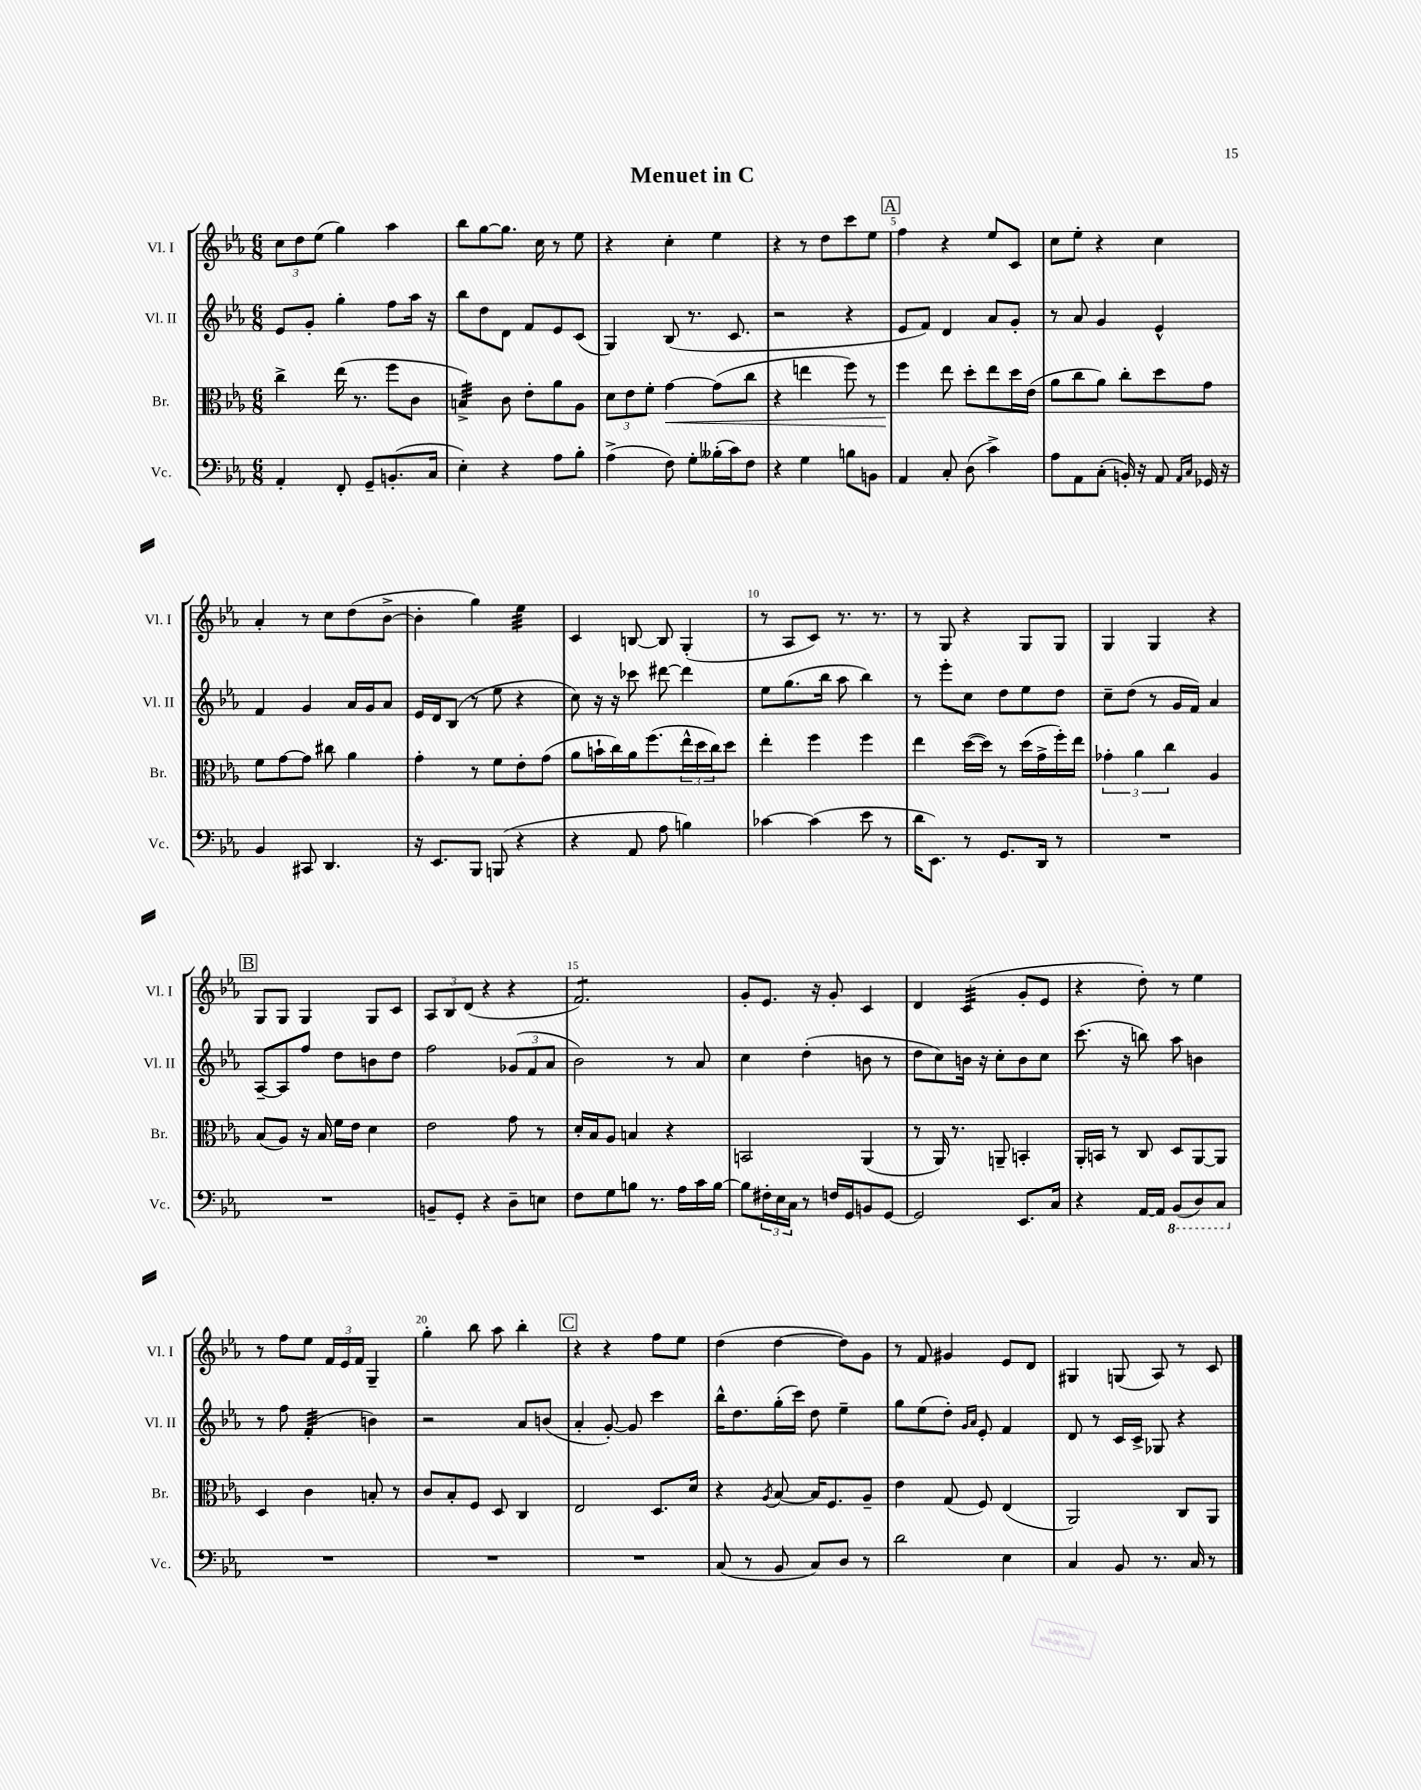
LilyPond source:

\header { title = "Menuet in C" }
<<
\new StaffGroup <<
\new Staff = "s0" \with { instrumentName = "Vl. I" shortInstrumentName = "Vl. I" } {
    \clef treble \key ees \major \numericTimeSignature \time 6/8
    \tuplet 3/2 { c''8 d''8 ees''8( } g''4) aes''4 |
    bes''8 g''8~ g''8. c''16 r8 ees''8 |
    r4 c''4-. ees''4 |
    r4 r8 d''8 c'''8 ees''8 |
    \mark \markup { \box "A" } f''4 r4 ees''8 c'8 |
    c''8 ees''8-. r4 c''4 |
    aes'4-. r8 c''8 d''8( bes'8~-> |
    bes'4-. g''4) ees''4:32 |
    c'4 b8~ b8 g4-.( |
    r8 aes8 c'8) r8. r8. |
    r8 g8 r4 g8 g8 |
    g4 g4 r4 |
    \mark \markup { \box "B" } g8 g8 g4 g8 c'8 |
    \tuplet 3/2 { aes8 bes8 d'8( } r4 r4 |
    f'2.:8) |
    g'8-. ees'8. r16 g'8-. c'4 |
    d'4 c'4:32( g'8-. ees'8 |
    r4 d''8-.) r8 ees''4 |
    r8 f''8 ees''8 \tuplet 3/2 { f'16 ees'16 f'16 } g4-- |
    g''4-. bes''8 aes''8 bes''4-. |
    \mark \markup { \box "C" } r4 r4 f''8 ees''8 |
    d''4( d''4~ d''8) g'8 |
    r8 f'8 gis'4 ees'8 d'8 |
    gis4 g8( aes8) r8 c'8 \bar "|." |
}
\new Staff = "s1" \with { instrumentName = "Vl. II" shortInstrumentName = "Vl. II" } {
    \clef treble \key ees \major \numericTimeSignature \time 6/8
    ees'8 g'8-. g''4-. f''8 aes''16 r16 |
    bes''8 d''8 d'8 f'8 ees'8 c'8( |
    g4) bes8( r8. c'8. |
    r2 r4 |
    \mark \markup { \box "A" } ees'8 f'8) d'4 aes'8 g'8-. |
    r8 aes'8 g'4 ees'4-^ |
    f'4 g'4 aes'16 g'16 aes'8 |
    ees'16 d'16 bes8( r8 ees''8 r4 |
    c''8) r16 r16 ces'''8 dis'''8~ dis'''4 |
    ees''8 g''8.( bes''16 aes''8 bes''4) |
    r8 ees'''8-. c''8 d''8 ees''8 d''8 |
    c''8-- d''8( r8 g'16 f'16) aes'4 |
    \mark \markup { \box "B" } aes8~-- aes8 f''8 d''8 b'8 d''8 |
    f''2 \tuplet 3/2 { ges'8( f'8 aes'8 } |
    bes'2) r8 aes'8 |
    c''4 d''4-.( b'8 r8 |
    d''8 c''8) b'16 r16 c''8-. b'8 c''8 |
    c'''8.( r16 b''8) aes''8 b'4 |
    r8 f''8 f'4:32-.( b'4) |
    r2 aes'8 b'8( |
    \mark \markup { \box "C" } aes'4-. g'8~-.) g'8 c'''4 |
    bes''16-^ d''8. g''16-.( c'''16) d''8 ees''4-- |
    g''8 ees''8( d''8-.) \grace { g'16 aes'16 } ees'8-. f'4 |
    d'8 r8 c'16 c'16-> ges8 r4 \bar "|." |
}
\new Staff = "s2" \with { instrumentName = "Br." shortInstrumentName = "Br." } {
    \clef alto \key ees \major \numericTimeSignature \time 6/8
    c''4-> ees''16( r8. f''8 c'8 |
    b4:32->) c'8 ees'8-. aes'8 aes8 |
    \tuplet 3/2 { d'8 ees'8 f'8-. } g'4~\< g'8( c''8 |
    r4 e''4 f''8) r8 |
    \mark \markup { \box "A" } f''4\! ees''8 d''8-. ees''8 d''16 ees'16( |
    aes'8 c''8 aes'8) c''8-. d''8 g'8 |
    f'8 g'8~ g'8 cis''8 aes'4 |
    g'4-. r8 f'8 ees'8-. g'8( |
    aes'8 b'16-! c''16) aes'16 f''8.( \tuplet 3/2 { ees''16-^ d''16 c''16) } d''8 |
    ees''4-. f''4 f''4 |
    ees''4 d''16~( d''16) r8 d''16( g'16-> f''16-.) ees''16 |
    \tuplet 3/2 { ges'4-. aes'4 c''4 } aes4 |
    \mark \markup { \box "B" } bes8( aes8) r16 bes16 f'16 ees'16 d'4 |
    ees'2 g'8 r8 |
    d'16-. bes16 aes8 b4 r4 |
    b,2 aes,4( |
    r8 aes,16) r8. a,8-- b,4-. |
    aes,16-. b,16 r8 c8 d8 aes,8~ aes,8 |
    d4 c'4 b8-. r8 |
    c'8 bes8-. f8 d8 c4 |
    \mark \markup { \box "C" } ees2 d8. d'16 |
    r4 \acciaccatura { aes8 } bes8~ bes16 f8. aes8-- |
    ees'4 g8( f8) ees4( |
    aes,2) c8 aes,8 \bar "|." |
}
\new Staff = "s3" \with { instrumentName = "Vc." shortInstrumentName = "Vc." } {
    \clef bass \key ees \major \numericTimeSignature \time 6/8
    aes,4-. f,8-. g,8-- b,8.-.( c16 |
    ees4-.) r4 aes8 bes8-. |
    aes4->( f8) g8-. beses16-.( c'16) f8 |
    r4 g4 b8 b,8 |
    \mark \markup { \box "A" } aes,4 c8-. d8( c'4->) |
    aes8 aes,8 c8-.( b,16-.) r16 aes,8 \grace { aes,16 c16 } ges,16 r16 |
    bes,4 cis,8 d,4. |
    r16 ees,8. bes,,8 b,,8( r4 |
    r4 aes,8 aes8 b4) |
    ces'4~ ces'4( ees'8 r8 |
    d'16 ees,8.) r8 g,8. d,16 r8 |
    R2. |
    \mark \markup { \box "B" } R2. |
    b,8-- g,8-. r4 d8-- e8 |
    f8 g8 b8 r8. aes16 c'16 b16~ |
    b8 \tuplet 3/2 { fis16-. ees16 c16 } r8 f16 g,16 b,8 g,8~ |
    g,2 ees,8. c16 |
    r4 aes,16~ aes,16 \ottava #-1 bes,,8( d,8) c,8 \ottava #0 |
    R2. |
    R2. |
    \mark \markup { \box "C" } R2. |
    c8( r8 bes,8 c8) d8 r8 |
    d'2 ees4 |
    c4 bes,8 r8. c16 r8 \bar "|." |
}
>>
>>
\layout { \context { \Score \override BarNumber.break-visibility = ##(#f #t #t) barNumberVisibility = #(every-nth-bar-number-visible 5) } }
